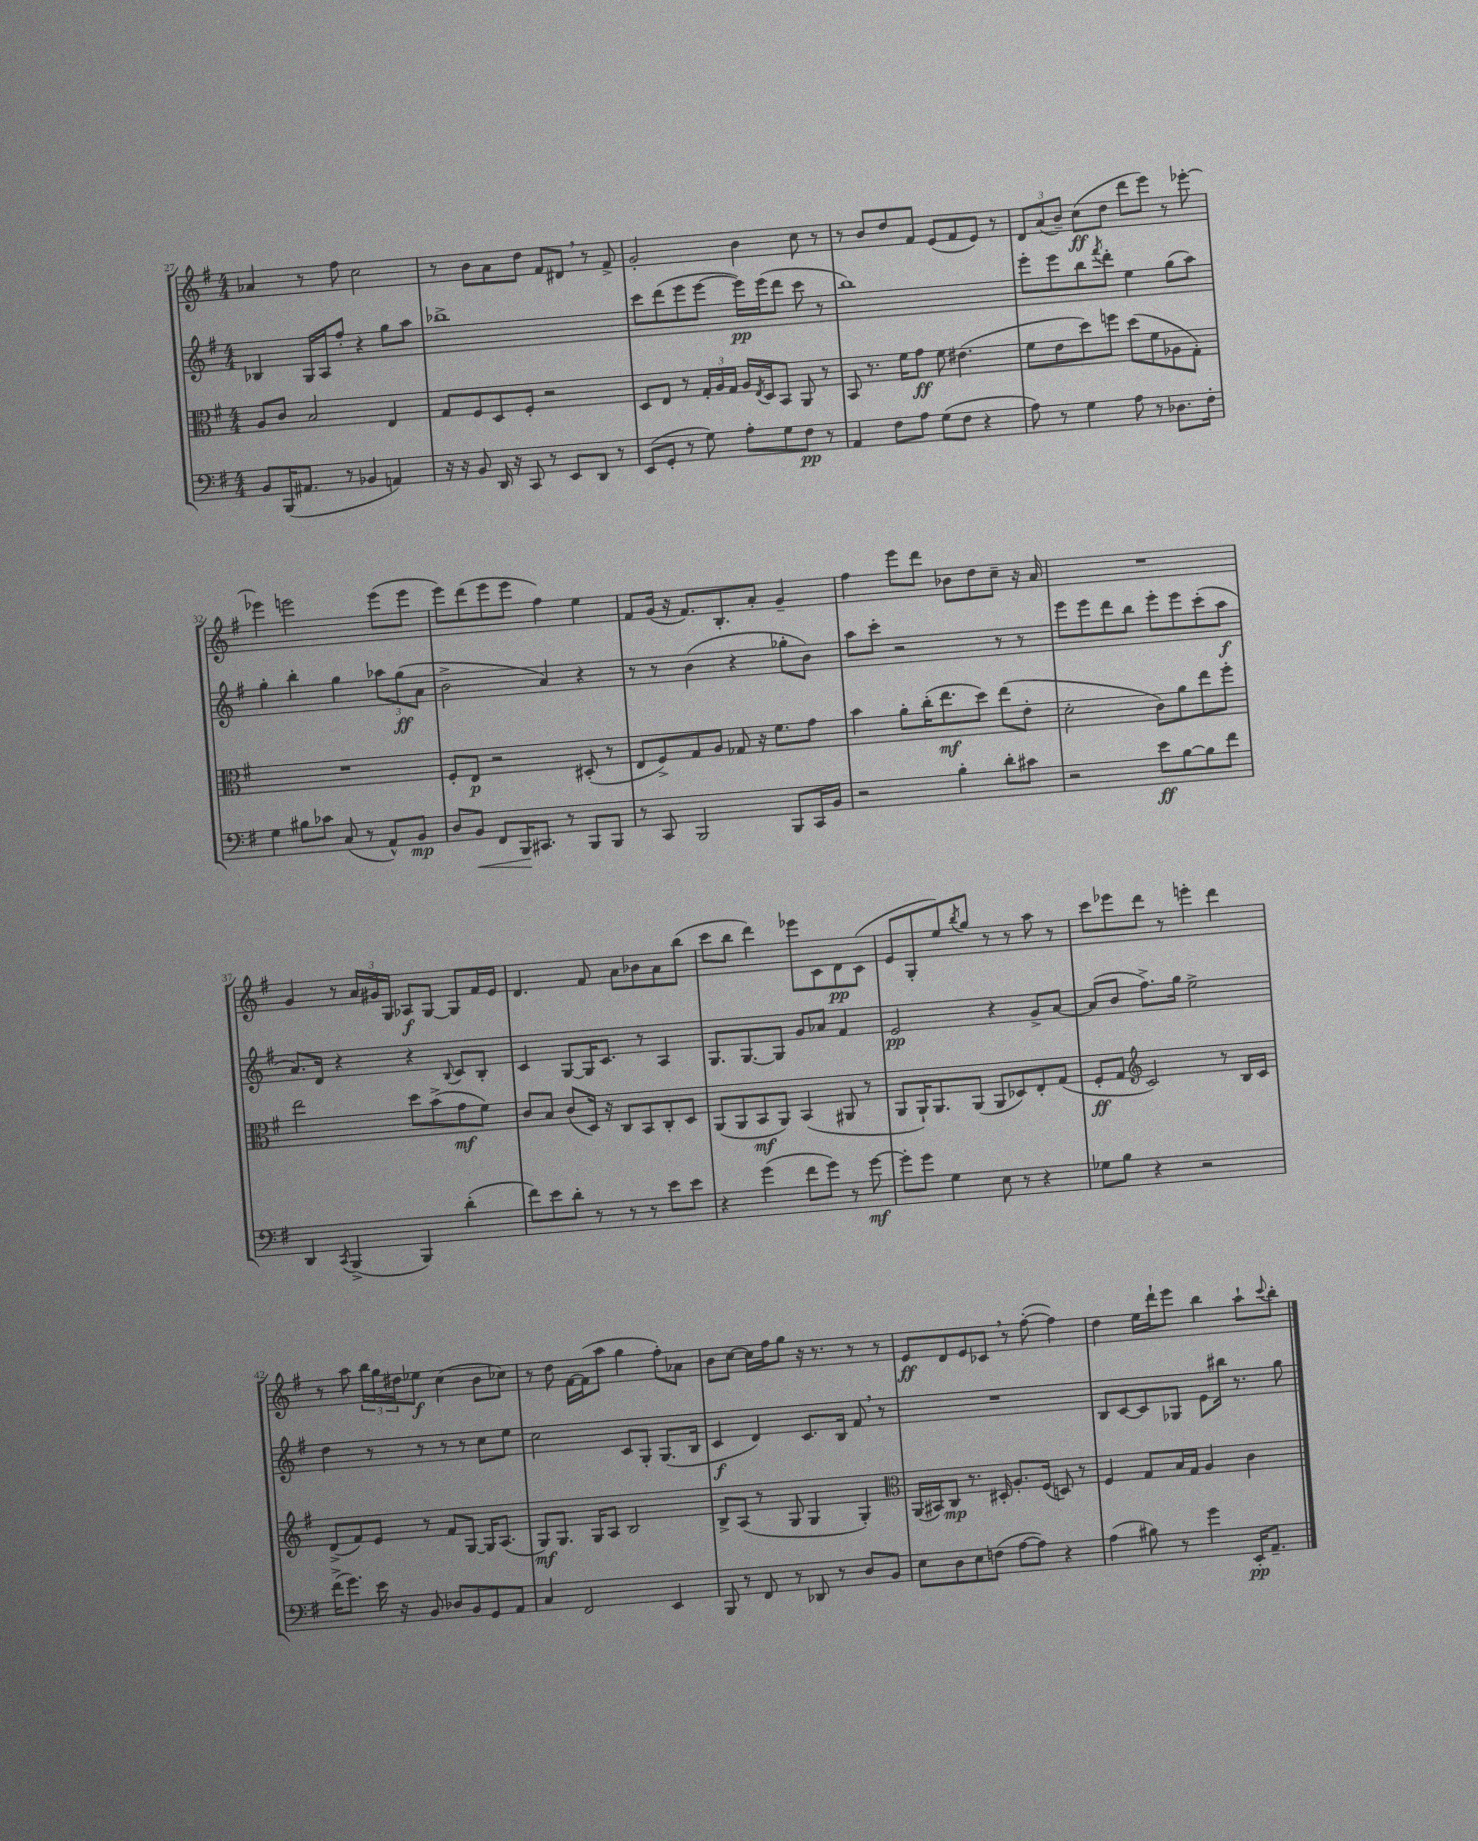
<<
\new StaffGroup <<
\new Staff = "s0" {
    \clef treble \key g \major \numericTimeSignature \time 4/4
    aes'4 r8 fis''8 c''2 |
    r8 b'8 a'8 d''8 fis'8 dis'8 \breathe r8 fis'8-> |
    g'2-. b'4 c''8 r8 |
    r8 b'8 d''8 fis'8 e'8( fis'8 e'8) r8 |
    \tuplet 3/2 { d'8 a'8( b'8--) } c''8\ff( d''8 d'''8 e'''8) r8 ees'''8~-. |
    ees'''4 e'''2 e'''8( e'''8 |
    e'''8) d'''8( e'''8 e'''8 fis''4) e''4 |
    fis'8 g'16( r16 fis'8.) b8.-. a'8-. g'4-- |
    fis''4 e'''8 d'''8 bes'8 d''8 c''8-- r16 a'16 |
    R1 |
    g'4 r8 \tuplet 3/2 { a'16 gis'16 g16 } aes8\f g8~ g8 fis'16 e'16 |
    d'4. fis'8 a'8 bes'8 a'8 b''8( |
    c'''8 b''8 d'''4) ees'''8 c'8 d'8\pp c'8( |
    e'8 g8-. e''8) \acciaccatura { b''8 } g''8 r8 r8 a''8 r8 |
    c'''8 ees'''8 d'''8 r8 e'''4-. d'''4 |
    r8 a''8 \tuplet 3/2 { b''16 g''16 dis''16 } ees''8\f c''4( b'8 ces''8) |
    r8 d''8 fis'16~ fis'16( a''8 g''4 fis''8-.) aes'8 |
    b'8 c''8~ c''16 fis''16 g''8 r16 r8. r8 r8 |
    e'8\ff d'8 e'8 ces'8 \breathe r8 fis''8~-.( fis''4) |
    d''4 e''16 d'''16-! e'''8 b''4 a''8-! \appoggiatura { c'''8 } b''8-. \bar "|." |
}
\new Staff = "s1" {
    \clef treble \key g \major \numericTimeSignature \time 4/4
    bes4 g16 a16 fis''8-. r4 g''8 a''8 |
    bes''1-> |
    c'''8 d'''8( e'''8 e'''8~ e'''16\pp) e'''16( d'''8 c'''8 r8 |
    b''1) |
    e'''8-. e'''8 b''8 \acciaccatura { fis'''8 } d'''8-. e''4 g''8( a''8) |
    g''4-. b''4-. g''4 \tuplet 3/2 { aes''8 g''8\ff( a'8 } |
    b'2-> a'4) r4 |
    r8 r8 b'4( r4 ges''8-. b'8) |
    a''8 c'''8-. r2 r8 r8 |
    e'''8 e'''8 d'''8 b''8 e'''8-. e'''8 c'''8-.( a''8\f |
    a'8.) d'16 r4 r4 \appoggiatura { b8 } c'8 b8-. |
    c'4 g8~ g16 c'8. r8 a4 |
    g8. g8.~ g8 g'8 aes'8 fis'4 |
    e'2\pp r4 g'8-> a'8~ |
    a'8( b'8 fis''8.->) g''16 e''2-> |
    d''4 r8 r8 r8 r8 c''8 e''8 |
    c''2 c'8 g8-. g8.( b16 |
    c'4\f d'4) c'8. b16 fis'8 \breathe r8 |
    R1 |
    b8 c'8~ c'8 ges8 e'8 bis''16 r8. g''8 \bar "|." |
}
\new Staff = "s2" {
    \clef alto \key g \major \numericTimeSignature \time 4/4
    a8 c'8 b2 e4 |
    g8 fis8 d8 fis8-. r2 |
    d8 e8 r8 \tuplet 3/2 { g16-. a16 g16 } a16 \acciaccatura { e8 } d16 b,8 a,8 r8 |
    b,8 r8. fis'16 g'8\ff fis'8 eis'4.( |
    fis'8 e'8 d''8) f''8 d''8( fis'8 aes8 g8-.) |
    R1 |
    fis8-. e8\p r2 dis8-.( r8 |
    e8 fis8->) g8 a8 ges8 r16 fis'8. g'8 |
    b'4 a'8-. c''16-.( e''8.\mf d''8) e''8( e'8-. |
    d'2-. c'8) a'8 e''8 fis''8-. |
    e''2 d''8 b'8->( g'8\mf fis'8) |
    c'8 b8 c'8( d16) r16 c8 b,8 c8-. d8 |
    a,8( a,8 b,8\mf a,8) b,4( ais,8 r8 |
    a,8 a,16-!) a,8. a,8( a,8 des8) e8-. g8( |
    fis8-.\ff g8 \clef treble c'2) r8 b16 c'16 |
    d'8->( fis'8) e'8 r8 fis'8 g8~ g16 a8.( |
    g8\mf) g8. g16 a8 b2 |
    b8-> a8( r8 g8 g4 g4-.) |
    \clef alto a,16( bis,16) c8\mp r8. dis16-. a8.-. fis16( d8) r8 |
    fis4 g8 b16 g16 a4 c'4 \bar "|." |
}
\new Staff = "s3" {
    \clef bass \key g \major \numericTimeSignature \time 4/4
    b,8 b,,16( ais,8. r8 bes,4 a,4) |
    r16 r16 b,8 d,16 r16 c,8 r8 e,8 d,8 r8 |
    e,8( g,8-. r8 g8) a8-. g8 fis8\pp r8 |
    a,4 fis8 a8 g8( fis8 r4 |
    a8) r8 g4 a8 r8 des8. fis16-. |
    g4 bis8 ces'8 c8( r8 a,8-^) b,8\mp |
    d8 b,8\< fis,8 b,,16\! cis,8. r8 b,,8 b,,8 |
    r8 c,8 b,,2 b,,8 c,16 b,16 |
    r2 b4-. d'8-. cis'8 |
    r2 e'8\ff b8~ b8 fis'8 |
    d,4 \acciaccatura { c,8 } b,,4->( b,,4) d'4-.( |
    fis'8) e'8 d'8-. r8 r8 r8 e'8 e'8 |
    r4 g'4( fis'8 g'8) r8 g'8~\mf |
    g'8-. g'8 g4 e8 r8 r4 |
    ges8 b8 r4 r2 |
    fis'16->( g'8.) e'16 r16 b,8 des8 b,8 g,8 a,8 |
    c4 fis,2 e,4 |
    b,,8 r8 fis,8 r8 des,8 r8 d8 b,8 |
    e8 d8 e8 f8( a8~ a8) r4 |
    a4( bis8) r8 g'4 e,16-.\pp a,8.-- \bar "|." |
}
>>
>>
\layout { \context { \Score currentBarNumber = #27 } }
